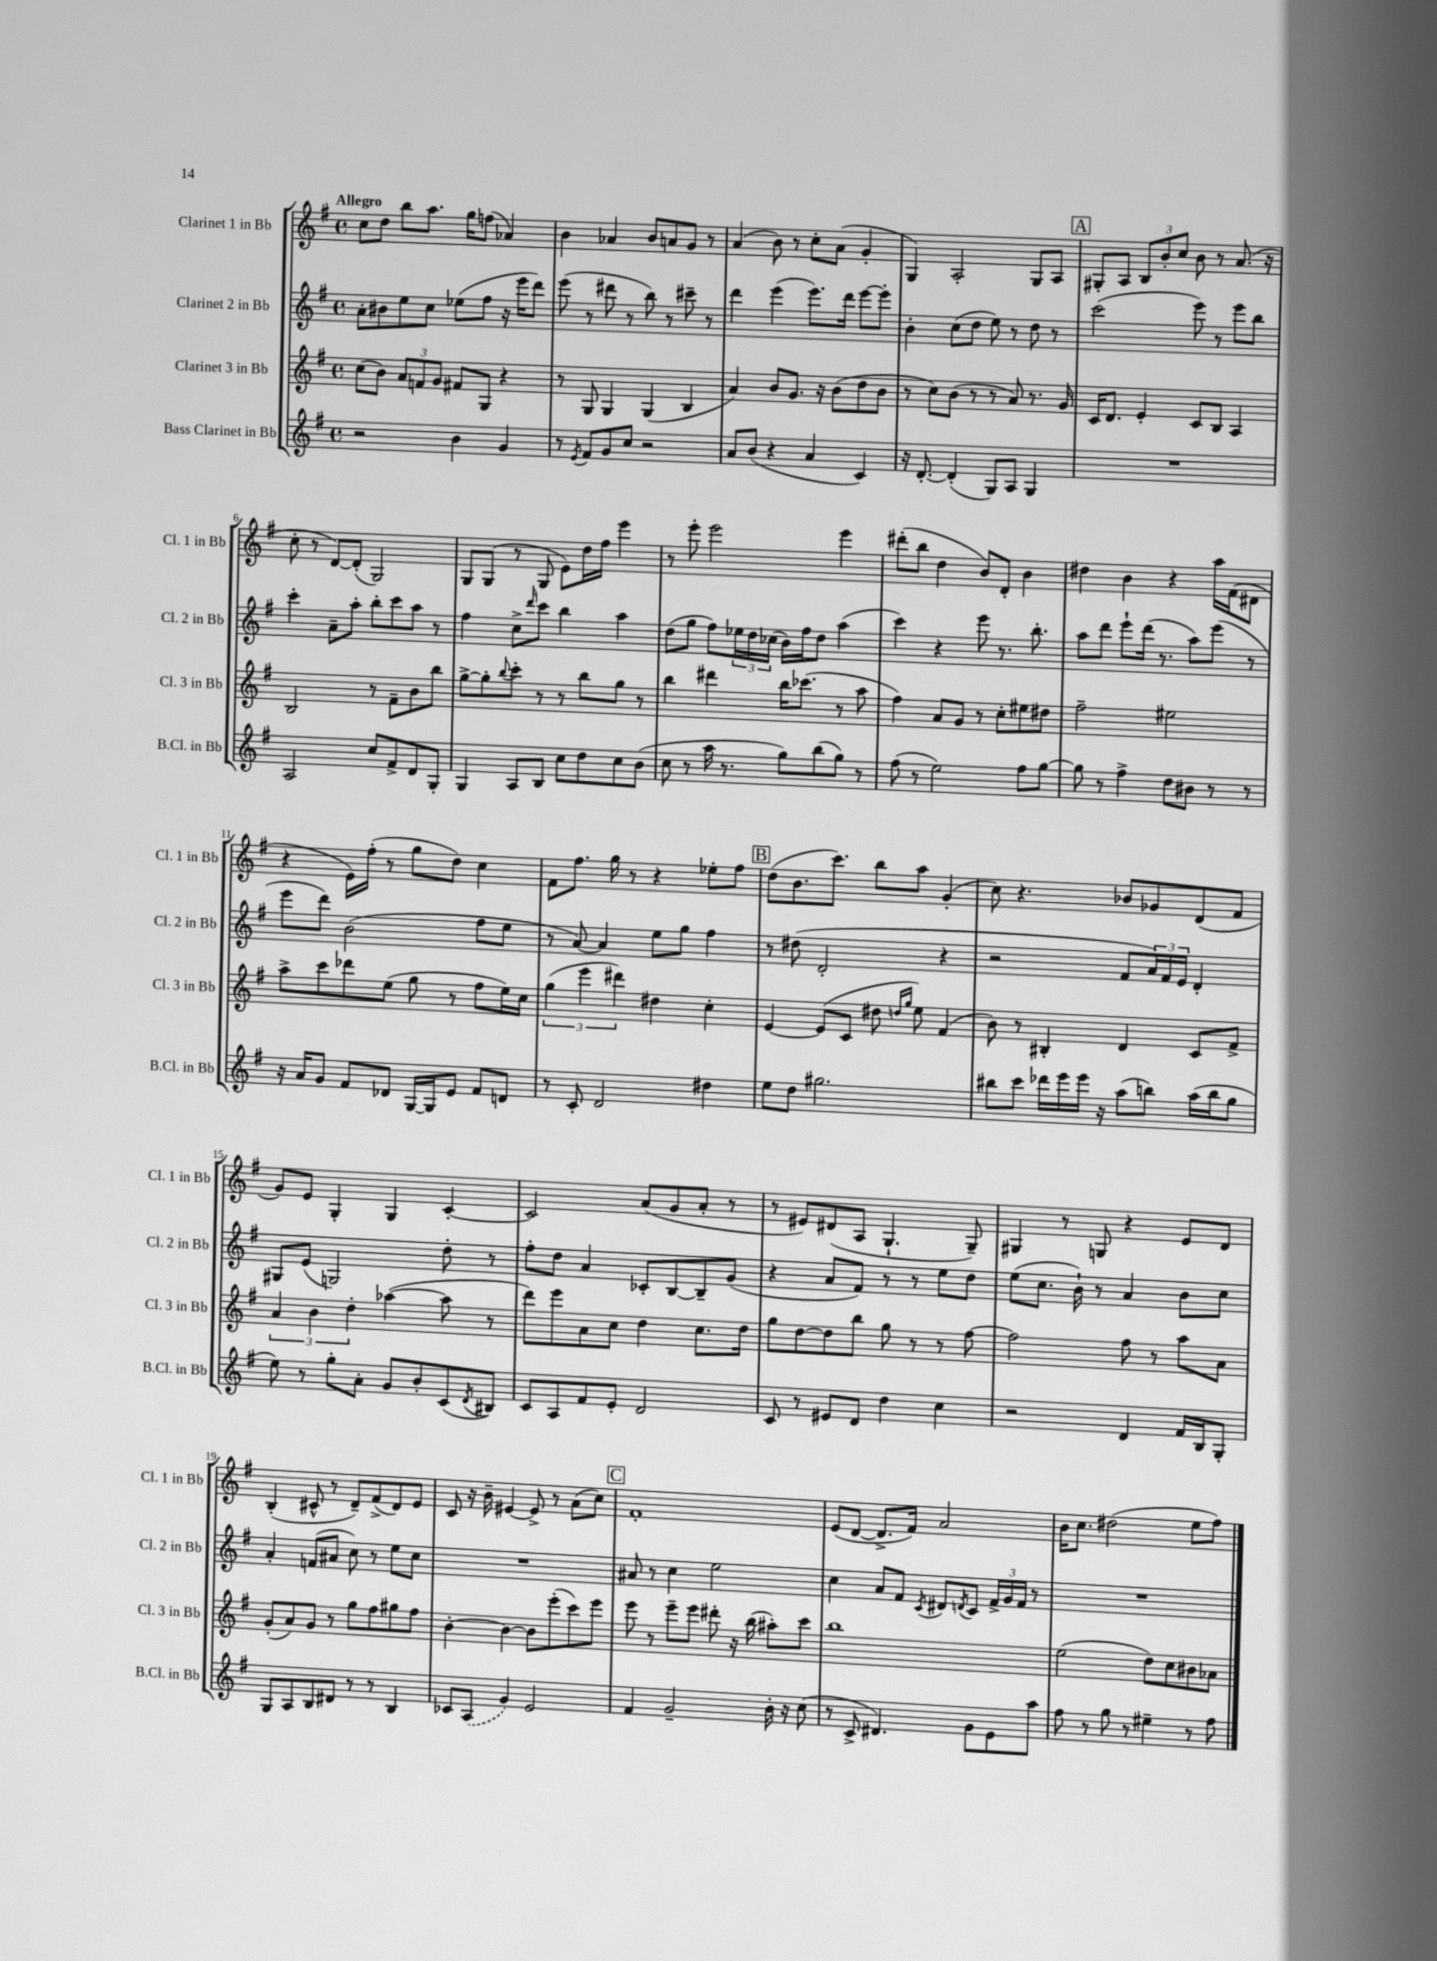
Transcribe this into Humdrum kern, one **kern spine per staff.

**kern	**kern	**kern	**kern
*staff4	*staff3	*staff2	*staff1
*clefG2	*clefG2	*clefG2	*clefG2
*k[f#]	*k[f#]	*k[f#]	*k[f#]
*M4/4	*M4/4	*M4/4	*M4/4
*met(c)	*met(c)	*met(c)	*met(c)
2r	(8cc	8a'	8cc
.	8b)	8b#	8dd
.	12a	8ee	8bb
.	12f	.	.
.	.	8cc	8.aa
.	12g	.	.
4b	8f#	(8ee-	.
.	.	.	16gg
.	8G	8ff#	(8ff
4g	4r	16r	4a-)
.	.	16eee	.
.	.	8ddd)	.
=	=	=	=
8r	8r	(8eee	4b
8qe	.	.	.
8f#	8G	8r	.
8g	4G	8ddd#	4a-
8cc	.	8r	.
2r	(4G	8bb)	8b
.	.	8r	8a
.	4B	8ccc#~	8g
.	.	8r	8r
=	=	=	=
8a	4a)	4ddd	(4a
(8b	.	.	.
4r	8b	(4eee	8b)
.	8.g	.	8r
4a	.	8.eee)	8cc'
.	16r	.	.
.	(8b	.	(8a
.	.	16ddd	.
4c)	8dd	[8eee	4g'
.	8b	8eee']	.
=	=	=	=
16r	8r	4b'	4G)
[8.d'	.	.	.
.	8cc)	.	.
(4d']	(8b	(8cc	2A'
.	8r	8dd	.
8G)	8r	8ee)	.
8A	8a)	8r	.
4G	8.r	8dd	8G
.	.	8r	8A
.	16g	.	.
=	=	=	=
1r	16c	(2ccc	8G#'
.	8.d	.	.
.	.	.	8A
.	4e'	.	12B
.	.	.	12b'
.	.	.	12cc
.	8c	8eee)	8b
.	8B	8r	8r
.	4A	8eee	(8.a
.	.	8bb	.
.	.	.	16r
=	=	=	=
2A	2B	4ccc'	8cc'
.	.	.	8r
.	.	8a~	[8d)
.	.	8aa'	(8d']
8cc	8r	8bb'	2G)
8f#^	8f#~	8ccc	.
8d	8b	8aa	.
8G'	8bb	8r	.
=	=	=	=
4G	[8gg^	4ff#	8G
.	8gg']	.	(8G
.	8qqbb	.	.
8A	8ccc'	8cc^	8r
.	.	16qqddd	.
8B	8r	8ccc	8G
8cc	8r	4bb	8e)
8dd	8bb	.	16dd
.	.	.	16ff#
8cc	8gg	4aa	4eee
(8b	8r	.	.
=	=	=	=
8cc	4bb	(8dd	8r
8r	.	8gg	8eee'
16aa	4ddd#	8ff#)	2eee
8.r	.	.	.
.	.	24ee-	.
.	.	24dd	.
.	.	(24cc-	.
8gg)	16bb	16b)	.
.	(8.ccc-	16ff#	.
(8bb	.	8dd	.
8gg)	8r	(4aa	4eee
8r	8aa	.	.
=	=	=	=
(8ff#	4ff#)	4ccc)	(8ddd#'
8r	.	.	8bb
2ee)	8a	4r	4dd
.	8g	.	.
.	8r	8eee	8b)
.	8cc'	8.r	8d'
8ff#	8ee#	.	4b
.	.	8.bb'	.
[8gg	8dd#	.	.
=	=	=	=
8gg]	2ff#~	8aa	4dd#
8r	.	8ddd	.
4ff#^	.	8eee`	4b
.	.	(16ddd	.
.	.	8.r	.
8dd	2ee#	.	4r
8b#	.	8aa)	.
8r	.	(8eee	16aa
.	.	.	(16f#
8r	.	8r	8d#
=	=	=	=
16r	8aa^	8eee	4r
16a	.	.	.
8g	8ccc	8ddd)	.
8f#	8ddd-	(2b	16e)
.	.	.	(16ff#'
8d-	(8ee	.	8r
[16G	8gg	.	8gg
16G]	.	.	.
8e	8r	.	8dd)
8f#	8ff#	8ff#	4cc
8d	16ee)	8ee	.
.	16cc	.	.
=	=	=	=
8r	(6gg	8r	8f#
8c'	.	[8a)	8.ff#
.	6eee	.	.
2d	.	4a]	.
.	.	.	16gg
.	6ddd#)	.	.
.	.	.	8r
.	4dd#	8ee	4r
.	.	8gg	.
4dd#	4cc'	4ff#	8ee-'
.	.	.	8ff#
=	=	=	=
8ee	[4e	8r	(8dd
8dd	.	(8dd#	8.b
2.gg#	(8e]	2d'	.
.	.	.	8.ccc)
.	8c	.	.
.	8dd#	.	8bb
.	16qqdd	.	.
.	16qqgg	.	.
.	8ee)	.	8aa
.	(4f#	4r	(4g'
=	=	=	=
8bb#	8b)	2r	8cc)
8ccc	8r	.	4.r
16ddd-	4B#'	.	.
16eee	.	.	.
16eee	.	.	.
16r	.	.	.
(8aa	4d	8f#	8b-
8bb)	.	24a)	8g-
.	.	24f#	.
.	.	24e	.
(16aa	8c	4d'	(8d
16bb	.	.	.
8gg	8f#^	.	8f#
=	=	=	=
8ee)	6a	8G#	8g)
8r	.	(8e	8e
.	6b	.	.
8gg'	.	2G)	4G'
.	6dd'	.	.
8a'	.	.	.
8g	([4aa-	.	4G
8b'	.	.	.
(8c	8aa-]	8dd'	[4c'
8qd	.	.	.
8B#)	8r	8r	.
=	=	=	=
8c	8ddd)	8ff#'	2c]
8A	8eee	8dd	.
8f#	8a	4a	.
8e'	8cc	.	.
2d	4dd	8c-'	(8a
.	.	[8B	8g
.	8.cc	8B~]	8a'
.	.	(8g	8r
.	16dd	.	.
=	=	=	=
8c	8gg	4r	8r
8r	[8dd	.	8e#)
8e#	8dd]	8a	(8d#
8d	8bb	8f#)	8A
4dd	8gg	8r	4.G`
.	8r	8r	.
4cc	8r	8ee	.
.	[8ff#	8dd	8G~)
=	=	=	=
2r	2ff#]	(8ee	4G#
.	.	8.cc	.
.	.	.	8r
.	.	16b`)	.
.	.	8r	8G
4d	8ff#	4a	4r
.	8r	.	.
16f#	8aa	8b	8e
16B	.	.	.
8G'	8a	8cc	8d
=	=	=	=
8G	(8g'	4a'	(4B'
8A	8a)	.	.
8B	8g	(8f	8c#^^
8d#	8r	8a#	8r
8r	8gg	8cc)	8d~)
8r	8ff#	8r	(8f#^
4B	8gg#	8ee	8d)
.	8ff#	8cc	8e
=	=	=	=
8c-	[4b'	1r	8c
(8A	.	.	16r
.	.	.	16b~
4g)	4b_	.	[4e#
2e	8b]	.	8e#^]
.	(8eee'	.	8r
.	8ccc)	.	(8a
.	8eee	.	8cc)
=	=	=	=
4f#	8eee	8a#	1f#'
.	8r	8r	.
2g~	8eee~	4cc	.
.	8eee	.	.
.	8ddd#'	2ee	.
.	16r	.	.
.	(16bb	.	.
16b'	8aa#')	.	.
16r	.	.	.
(8cc	8ccc	.	.
=	=	=	=
8r	1bb	4cc	(8e
8c^	.	.	[8d
4.d#)	.	8a	8.d^]
.	.	8f#	.
.	.	.	16f#)
.	.	8qc	.
.	.	8d#	2a
.	.	8qd	.
8g	.	8c	.
8e	.	24f#^	.
.	.	24g	.
.	.	24f#	.
8aa	.	8r	.
=	=	=	=
8ff#	(2ee	1r	16b
.	.	.	8.cc
8r	.	.	.
8gg	.	.	(2dd#
8r	.	.	.
4ee#~	8dd)	.	.
.	8cc	.	.
8r	8b#	.	8ee
8ff#	8a-	.	8ff#)
==	==	==	==
*-	*-	*-	*-
